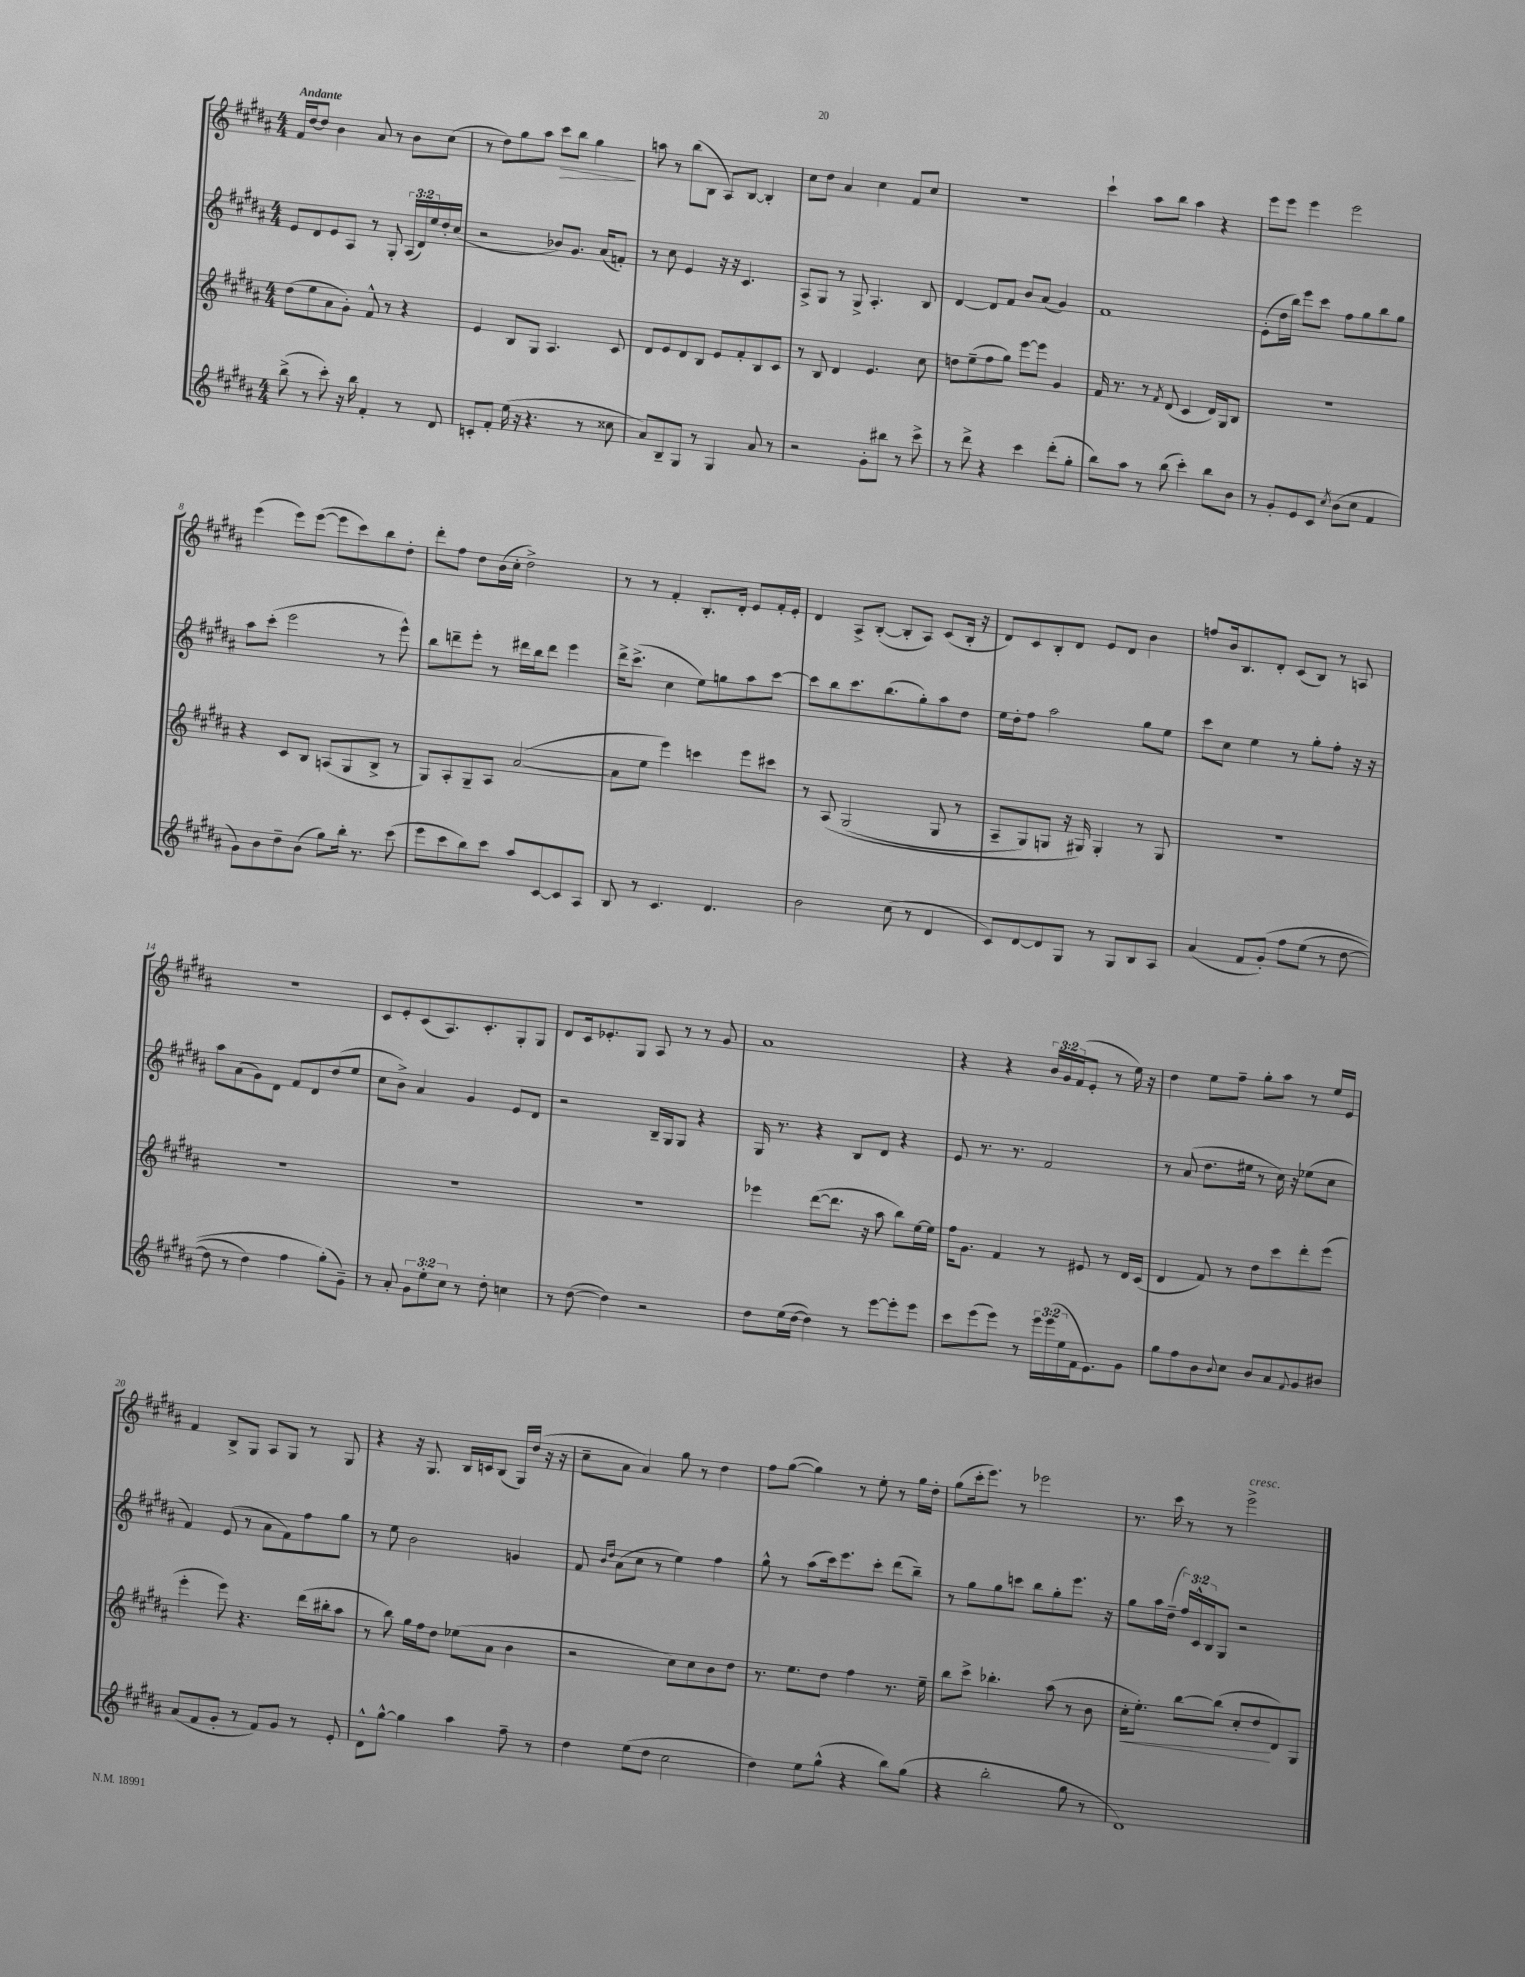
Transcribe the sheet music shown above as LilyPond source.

<<
\new StaffGroup <<
\new Staff = "s0" {
    \clef treble \key b \major \numericTimeSignature \time 4/4 \override Staff.TupletNumber.text = #tuplet-number::calc-fraction-text \tempo "Andante"
    fis'16 dis''16~ dis''8 b'4 ais'8 r8 b'8 cis''8( |
    r8 dis''8) gis''8 ais''8 cis'''8\> b''8 gis''4\! |
    a''8 r8 b''8( b8 ais8) b8~ b4-. |
    cis''8 dis''8 ais'4 cis''4 fis'8 cis''8 |
    R1 |
    cis'''4-! ais''8 b''8 ais''4 r4 |
    e'''8 e'''8 e'''4 e'''2 |
    e'''4( e'''8) e'''8~( e'''8 cis'''8) b''8 dis''8-. |
    dis'''8-. fis''8 dis''8 b'16( cis''16-. dis''2->) |
    r8 r8 fis'4-. b8.-. dis'16-. e'8 fis'16-. e'16-. |
    dis'4 ais8-> b8~-.( b8-. ais8) cis'8( b16-. r16 |
    dis'8) cis'8 b8-. dis'8 e'8 dis'8 b'4 |
    f''8 b'16 b8. dis'8-. cis'8( b8) r8 a8 |
    R1 |
    cis'8 e'8-. cis'8( ais8.) cis'8.-. gis8-. gis8 |
    dis'8 cis'16 ees'8.-. gis8 ais8 r8 r8 gis'8 |
    ais'1 |
    r4 r4 \tuplet 3/2 { b'16 gis'16 fis'16( } e'8-. r8 e''16) r16 |
    dis''4 e''8 fis''8-- gis''8-. ais''8 r8 e''16 e'16 |
    fis'4 b8-> gis8 ais8 gis8 r8 gis8 |
    r4 r16 gis8. b16 c'16 b8( gis16) dis''16( r16 r16 |
    cis''8-- ais'8 ais'4) gis''8 r8 dis''4 |
    fis''8 gis''8~( gis''4) r8 e''8-. r8 gis''16 dis''16-. |
    gis''8( cis'''16-. e'''8.) r8 ees'''2 |
    r8. cis'''16 r8 r8 e'''2->^\markup { \italic "cresc." } \bar "|." |
}
\new Staff = "s1" {
    \clef treble \key b \major \numericTimeSignature \time 4/4 \override Staff.TupletNumber.text = #tuplet-number::calc-fraction-text
    e'8 dis'8 e'8 ais8 r8 gis8-. \tuplet 3/2 { ais16( dis'16) e''16 } dis''16-. cis''16( |
    r2 bes'8) gis'8. ais'16( f'8-.) |
    r8 cis''8 e'4 r16 r16 cis'4. |
    ais8-> gis8 r8 gis8-> ais4.-. b8 |
    dis'4~ dis'8 fis'8 b'8 ais'8( gis'4) |
    fis'1 |
    e'8-.( dis''16 b''16) e'''8 cis'''8 fis''8 gis''8 b''8 gis''8 |
    ais''8 cis'''8-.( e'''2 r8 e'''8-^) |
    b''8 d'''8-- e'''8-. r8 dis'''16 b''16 dis'''8 e'''4 |
    dis'''16-> cis'''8.->( cis''4 e''8) g''8 ais''8 cis'''8~ |
    cis'''8 b''8 cis'''8. b''8.( gis''8-.) ais''8 dis''8 |
    e''16 dis''16-. fis''8 ais''2 gis''8 e''8 |
    cis'''8 cis''8 e''4 r8 gis''8-. fis''8-. r16 r16 |
    ais''8 ais'8( gis'8) dis'8 fis'8 dis'8 dis''8( e''8 |
    cis''8 b'8->) ais'4 gis'4 e'8 dis'8 |
    r2 b16-- gis16 gis8 r4 |
    gis16 r8. r4 b8 dis'8 r4 |
    e'8 r8. r8. fis'2 |
    r8 ais'8( dis''8. eis''16 r8 cis''16) r16 ees''8( cis''8 |
    fis'4) e'8( r8 ais'8 fis'8) fis''8 gis''8 |
    r8 e''8 b'2 g'4 |
    fis'8 \grace { b'16 dis''16 } ais'8( cis''8 r8 e''4) fis''4 |
    gis''8-^ r8 ais''8( cis'''16) e'''8. cis'''8-. dis'''8( b''8--) |
    r8 gis''8 gis''8 c'''8 b''8 gis''8-. e'''8. r16 |
    gis''8 ais''16 dis''16--( \tuplet 3/2 { fis''16) cis'16-^ b16 } gis8 r2 \bar "|." |
}
\new Staff = "s2" {
    \clef treble \key b \major \numericTimeSignature \time 4/4
    dis''8( e''8 ais'8 gis'8-.) fis'8-^ r8 r4 |
    e'4 b8 gis8 ais4. cis'8 |
    dis'8 e'8 dis'8 b8 e'8 fis'8-. b8 cis'8 |
    r8 b8 dis'4 e'4. cis''8 |
    d''8 e''8--( fis''8 gis''8) e'''8~ e'''8 gis'4 |
    fis'16 r8. r8 \acciaccatura { fis'8 } dis'8( cis'4 dis'16) gis16 b8 |
    R1 |
    r4 cis'8 b8 a8( gis8 b8-> r8 |
    gis8) ais8-. gis8-- ais8 ais'2~( |
    ais'8 e''8 e'''4) c'''4 e'''8 cis'''8 |
    r8 ais8\( gis2( gis8 r8 |
    ais8-- gis8) g8 r16 gis16\) gis4-. r8 gis8 |
    R1 |
    R1 |
    R1 |
    R1 |
    ees'''4 dis'''8~( dis'''8. r16 ais''8 b''8) e''16~ e''16 |
    fis''16 gis'8. fis'4 r8 eis'8 r8 dis'16 cis'16( |
    dis'4 fis'8) r8 dis''8 cis'''8 dis'''8-. e'''8( |
    e'''4-. e'''8) r4. dis'''16( bis''16-. ais''8 |
    r8 b''8) gis''16 fis''16 dis''8 ees''8( ais'8 b'4 |
    r2 cis''8) cis''8 b'8 dis''8 |
    r8. e''8. dis''8 fis''4 r8. e''16-- |
    b''8 cis'''8-> bes''4.-. ais''8( r8 b'8 |
    cis''16-.\< e''8.-.) b''8~ b''8( cis''8-. dis''8\! dis'8) gis8 \bar "|." |
}
\new Staff = "s3" {
    \clef treble \key b \major \numericTimeSignature \time 4/4 \override Staff.TupletNumber.text = #tuplet-number::calc-fraction-text
    b''8->( r8 cis'''8-.) r16 b''16 fis'4-. r8 dis'8 |
    c'8-. fis'8-. e''16( r16 r4. r8 cisis''8 |
    ais'8) b8-- gis8 r8 gis4 ais'8 r8 |
    r2 gis'8-. bis''8 r8 cis'''8-> |
    r8 dis'''8-> r4 cis'''4 dis'''8-.( gis''8-. |
    b''8) ais''8 r8 b''8( cis'''4-.) b''8 b'8 |
    r8 gis'8-. e'8 cis'8 \acciaccatura { cis''8 } b'8( cis''8 fis'4 |
    gis'8) b'8 dis''8-- b'8( gis''8) b''16-. r8. cis'''8( |
    e'''8 cis'''8 b''8) cis'''8 ais''8 cis'8~ cis'8 ais8 |
    b8 r8 cis'4. dis'4. |
    b'2 cis''8( r8 dis'4 |
    cis'8) dis'8~ dis'8 gis8 r8 gis8 b8 ais8 |
    ais'4( fis'8 gis'8-.)\( fis''8 e''8( r8 dis''8~ |
    dis''8 r8 dis''4) fis''4 gis''8-.(\) gis'8--) |
    r8 ais'8-. \tuplet 3/2 { gis'8 e''8-. cis''8 } r8 dis''8-. c''4 |
    r8 dis''8~( dis''4) r2 |
    dis''8 e''16( dis''16~ dis''4) r8 e'''8~ e'''8-. e'''8 |
    cis'''8 e'''8( e'''8) r8 \tuplet 3/2 { e'''16 e'''16( e''16 } fis'16 e'8.) gis'8 |
    gis''8 fis''8 b'8 \appoggiatura { b'8 } cis''8 b'8 ais'8 \appoggiatura { fis'8 } gis'8 bis'8 |
    ais'8( fis'8 gis'8-. r8 fis'8) gis'8 r8 e'8-. |
    dis'8-^ gis''8~-^ gis''4 ais''4 fis''8-- r8 |
    dis''4 e''8( dis''8 cis''2 |
    dis''4) e''8 gis''8-^( r4 b''8) gis''8( |
    r4 b''2-. gis''8 r8 |
    dis'1) \bar "|." |
}
>>
>>
